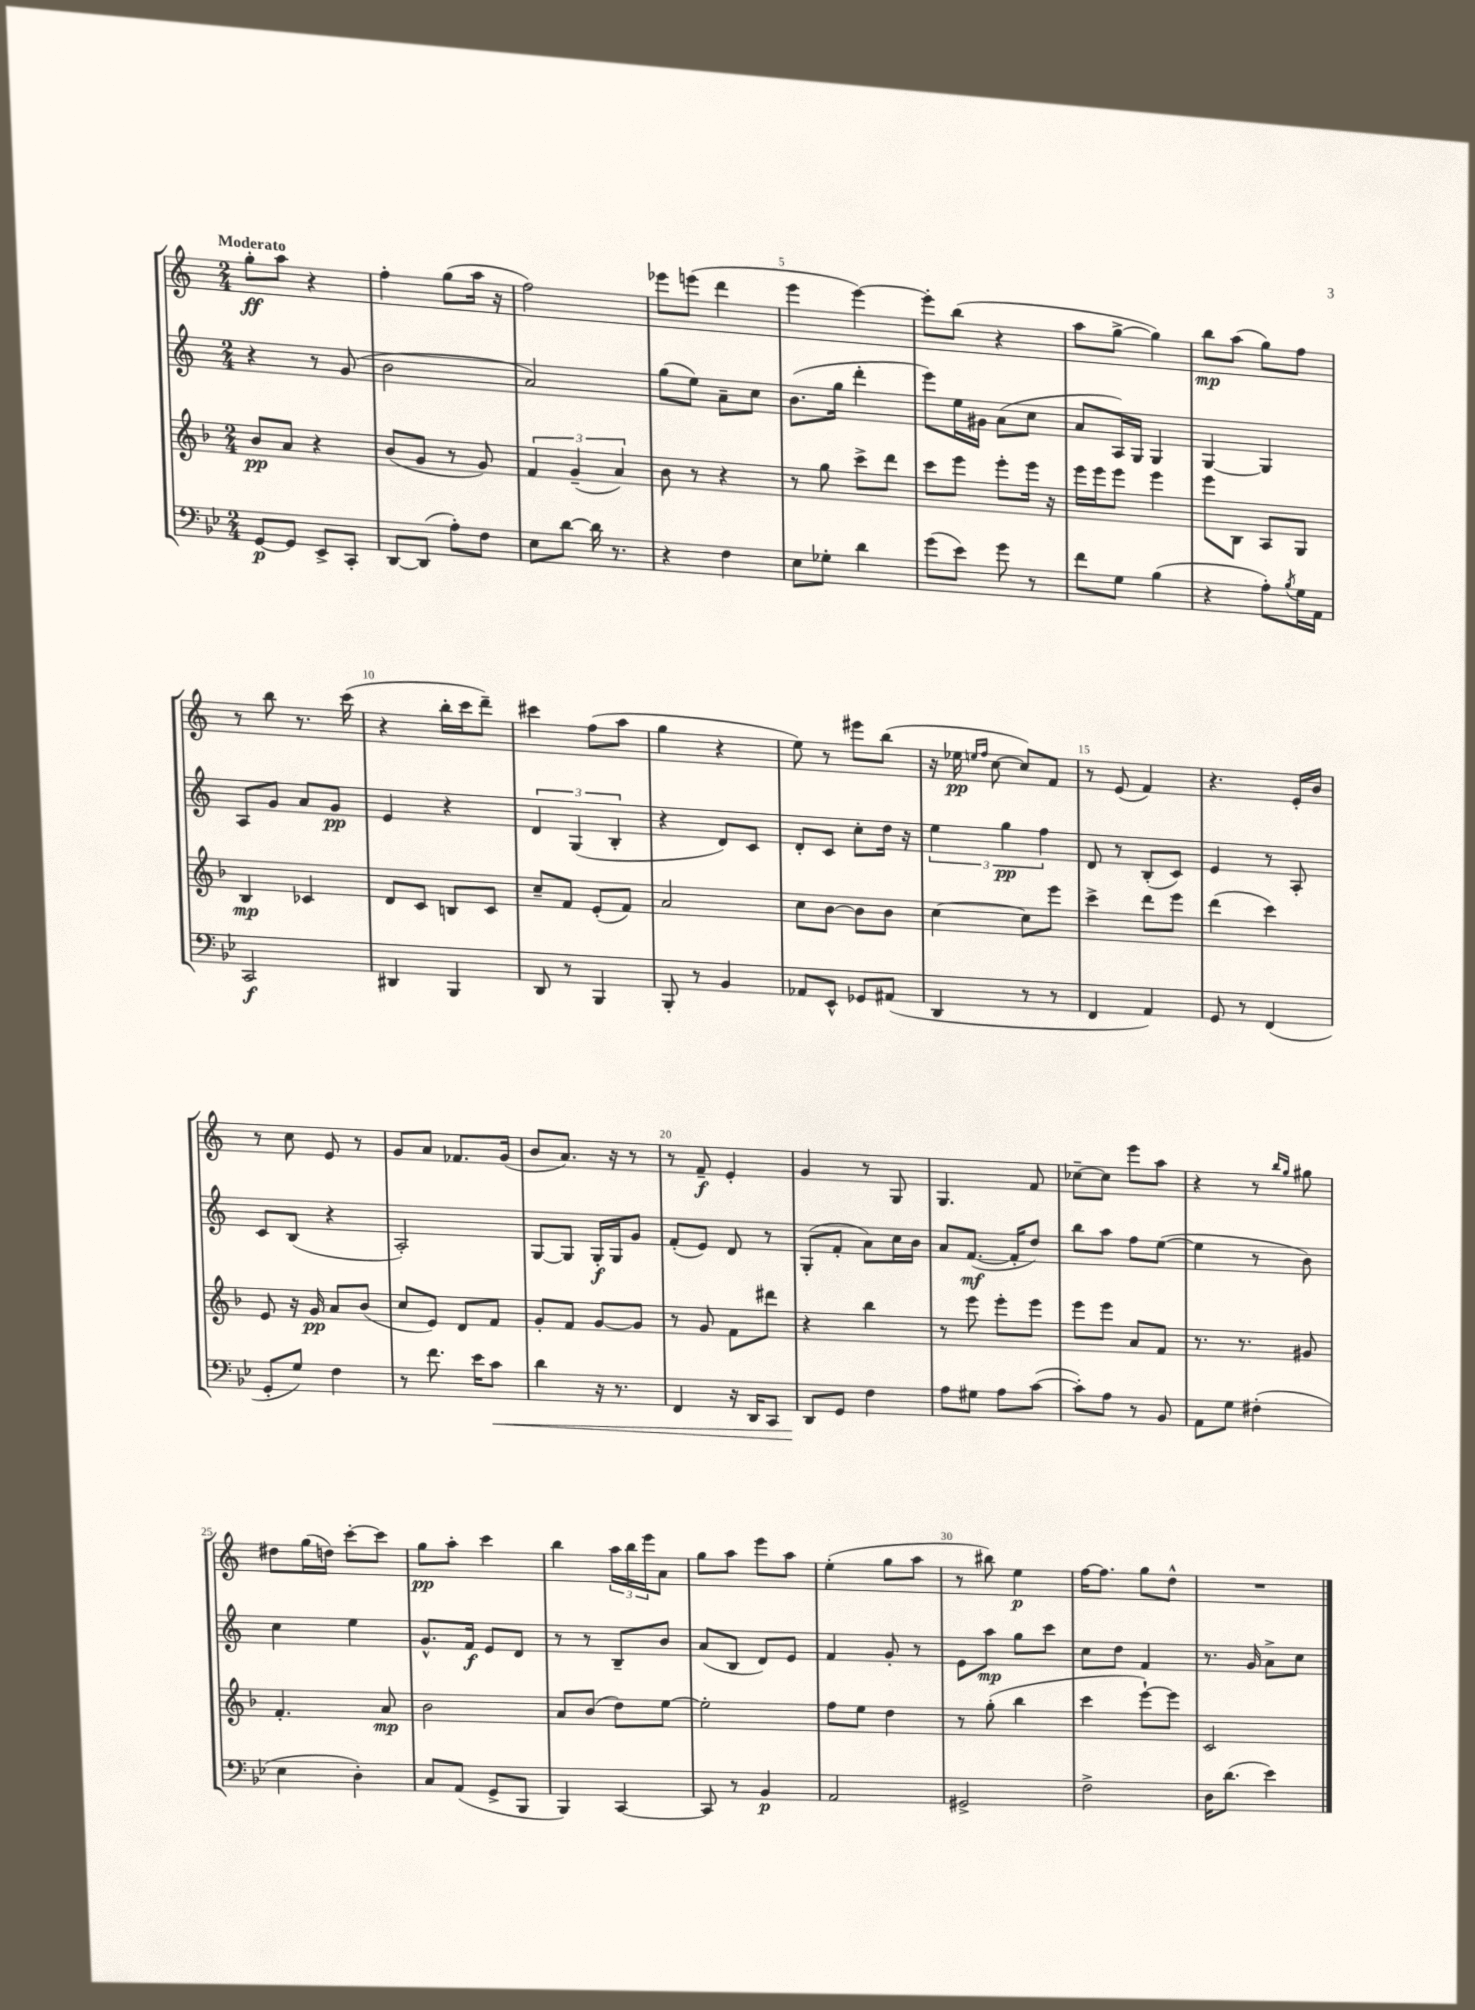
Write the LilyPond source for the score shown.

<<
\new StaffGroup <<
\new Staff = "s0" {
    \clef treble \key c \major \numericTimeSignature \time 2/4 \tempo "Moderato"
    g''8-.\ff a''8 r4 |
    f''4-. g''8( a''16 r16 |
    f''2) |
    ees'''8 e'''8( d'''4 |
    e'''4 e'''4~) |
    e'''8-. b''8( r4 |
    a''8 g''8~-> g''4) |
    b''8\mp a''8( g''8) f''8 |
    r8 b''8 r8. c'''16( |
    r4 b''16-. c'''16 d'''8--) |
    cis'''4 f''8( a''8 |
    g''4 r4 |
    e''8) r8 eis'''8 b''8( |
    r16 ees''16\pp \grace { e''16 f''16 } c''8~ c''8) f'8 |
    r8 e'8( f'4) |
    r4. e'16-. b'16 |
    r8 c''8 e'8 r8 |
    g'8 a'8 fes'8. g'16( |
    b'8 a'8.) r16 r8 |
    r8 f'8--\f e'4-. |
    g'4 r8 g8 |
    g4. f'8 |
    ces''8~-- ces''8 e'''8 a''8 |
    r4 r8 \grace { b''16 g''16 } gis''8 |
    dis''8 g''16( d''16) c'''8~-. c'''8 |
    g''8\pp a''8-. c'''4 |
    b''4 \tuplet 3/2 { a''16 b''16 e'''16 } a'8 |
    g''8 a''8 e'''8 a''8 |
    e''4-.( g''8 a''8 |
    r8 bis''8) e''4\p |
    f''16~ f''8. g''8 d''8-^ |
    R2 \bar "|." |
}
\new Staff = "s1" {
    \clef treble \key c \major \numericTimeSignature \time 2/4
    r4 r8 g'8( |
    b'2 |
    a'2) |
    g''8( e''8) a'8-- c''8 |
    b'8.( g''16 d'''4-. |
    e'''8) e''16 gis'16 a'8( c''8 |
    a'8 a16) g16 g4 |
    g4~ g4 |
    a8 g'8 a'8 g'8\pp |
    e'4 r4 |
    \tuplet 3/2 { d'4 g4( b4-. } |
    r4 d'8) c'8 |
    d'8-. c'8 c''8-. d''16 r16 |
    \tuplet 3/2 { e''4 g''4\pp f''4 } |
    d'8 r8 b8-.( c'8) |
    e'4 r8 a8-. |
    c'8 b8( r4 |
    a2-.) |
    g8~ g8 g16-.\f g16 g'8 |
    f'8-.( e'8) d'8 r8 |
    g8-.( f'8-. a'8) c''16 b'16 |
    a'8 f'8.~\mf( f'16-. d''8) |
    b''8 a''8 f''8 e''8~( |
    e''4 r8 b'8) |
    c''4 e''4 |
    g'8.-^ f'16\f e'8 d'8 |
    r8 r8 b8-- b'8 |
    a'8( b8 d'8) e'8 |
    f'4 g'8-. r8 |
    e'8 a''8\mp g''8 c'''8 |
    c''8 d''8 f'4 |
    r8. g'16 a'8-> c''8 \bar "|." |
}
\new Staff = "s2" {
    \clef treble \key f \major \numericTimeSignature \time 2/4
    bes'8\pp a'8 r4 |
    bes'8( g'8 r8 g'8) |
    \tuplet 3/2 { f'4 g'4--( a'4) } |
    bes'8 r8 r4 |
    r8 g''8 c'''8-> d'''8 |
    c'''8 e'''8 e'''8-. e'''16 r16 |
    e'''16 e'''16 e'''8 e'''4 |
    e'''8 bes8 a8 g8 |
    bes4\mp ces'4 |
    d'8 c'8 b8 c'8 |
    c''8-- f'8 e'8-.( f'8) |
    a'2 |
    c''8 bes'8~ bes'8 bes'8 |
    c''4~ c''8 e'''8 |
    c'''4-> d'''8 e'''8 |
    d'''4( c'''4) |
    e'8 r16 g'16\pp a'8 bes'8( |
    c''8 e'8) d'8 f'8 |
    g'8-. f'8 g'8~ g'8 |
    r8 g'8 f'8 dis'''8 |
    r4 bes''4 |
    r8 e'''8 e'''8-. e'''8 |
    e'''8 e'''8 a'8 f'8 |
    r8. r8. gis'8 |
    f'4.-. a'8\mp |
    bes'2 |
    a'8 bes'8( d''8) e''8~ |
    e''2-. |
    f''8 e''8 d''4 |
    r8 g''8-.( bes''4 |
    c'''4 e'''8~-!) e'''8 |
    c'2 \bar "|." |
}
\new Staff = "s3" {
    \clef bass \key bes \major \numericTimeSignature \time 2/4
    g,8~\p g,8 ees,8-> c,8-. |
    d,8~ d,8( a8-.) f8 |
    ees8 d'8~ d'16 r8. |
    r4 f4 |
    ees8 ges8-. d'4 |
    g'8( ees'8) g'8 r8 |
    f'8 g8 bes4( |
    r4 a8-.) \acciaccatura { bes8 } g16 a,16 |
    c,2\f |
    dis,4 bes,,4 |
    d,8 r8 bes,,4 |
    bes,,8-. r8 bes,4 |
    aes,8 ees,8-^ ges,8 ais,8( |
    d,4 r8 r8 |
    f,4 a,4) |
    g,8 r8 f,4( |
    g,8-. g8) f4 |
    r8 f'8. ees'16 c'8\< |
    d'4 r16 r8. |
    f,4 r16 d,16 c,8 |
    d,8\! g,8 f4 |
    a8 gis8 a8 c'8~( |
    c'8-.) a8 r8 bes,8 |
    a,8 g8 fis4-.( |
    ees4 d4-.) |
    c8 a,8( g,8-> bes,,8 |
    bes,,4) c,4~ |
    c,8 r8 bes,4\p |
    a,2 |
    gis,2-> |
    f2-> |
    d16 d'8.( ees'4) \bar "|." |
}
>>
>>
\layout { \context { \Score \override BarNumber.break-visibility = ##(#f #t #t) barNumberVisibility = #(every-nth-bar-number-visible 5) } }
